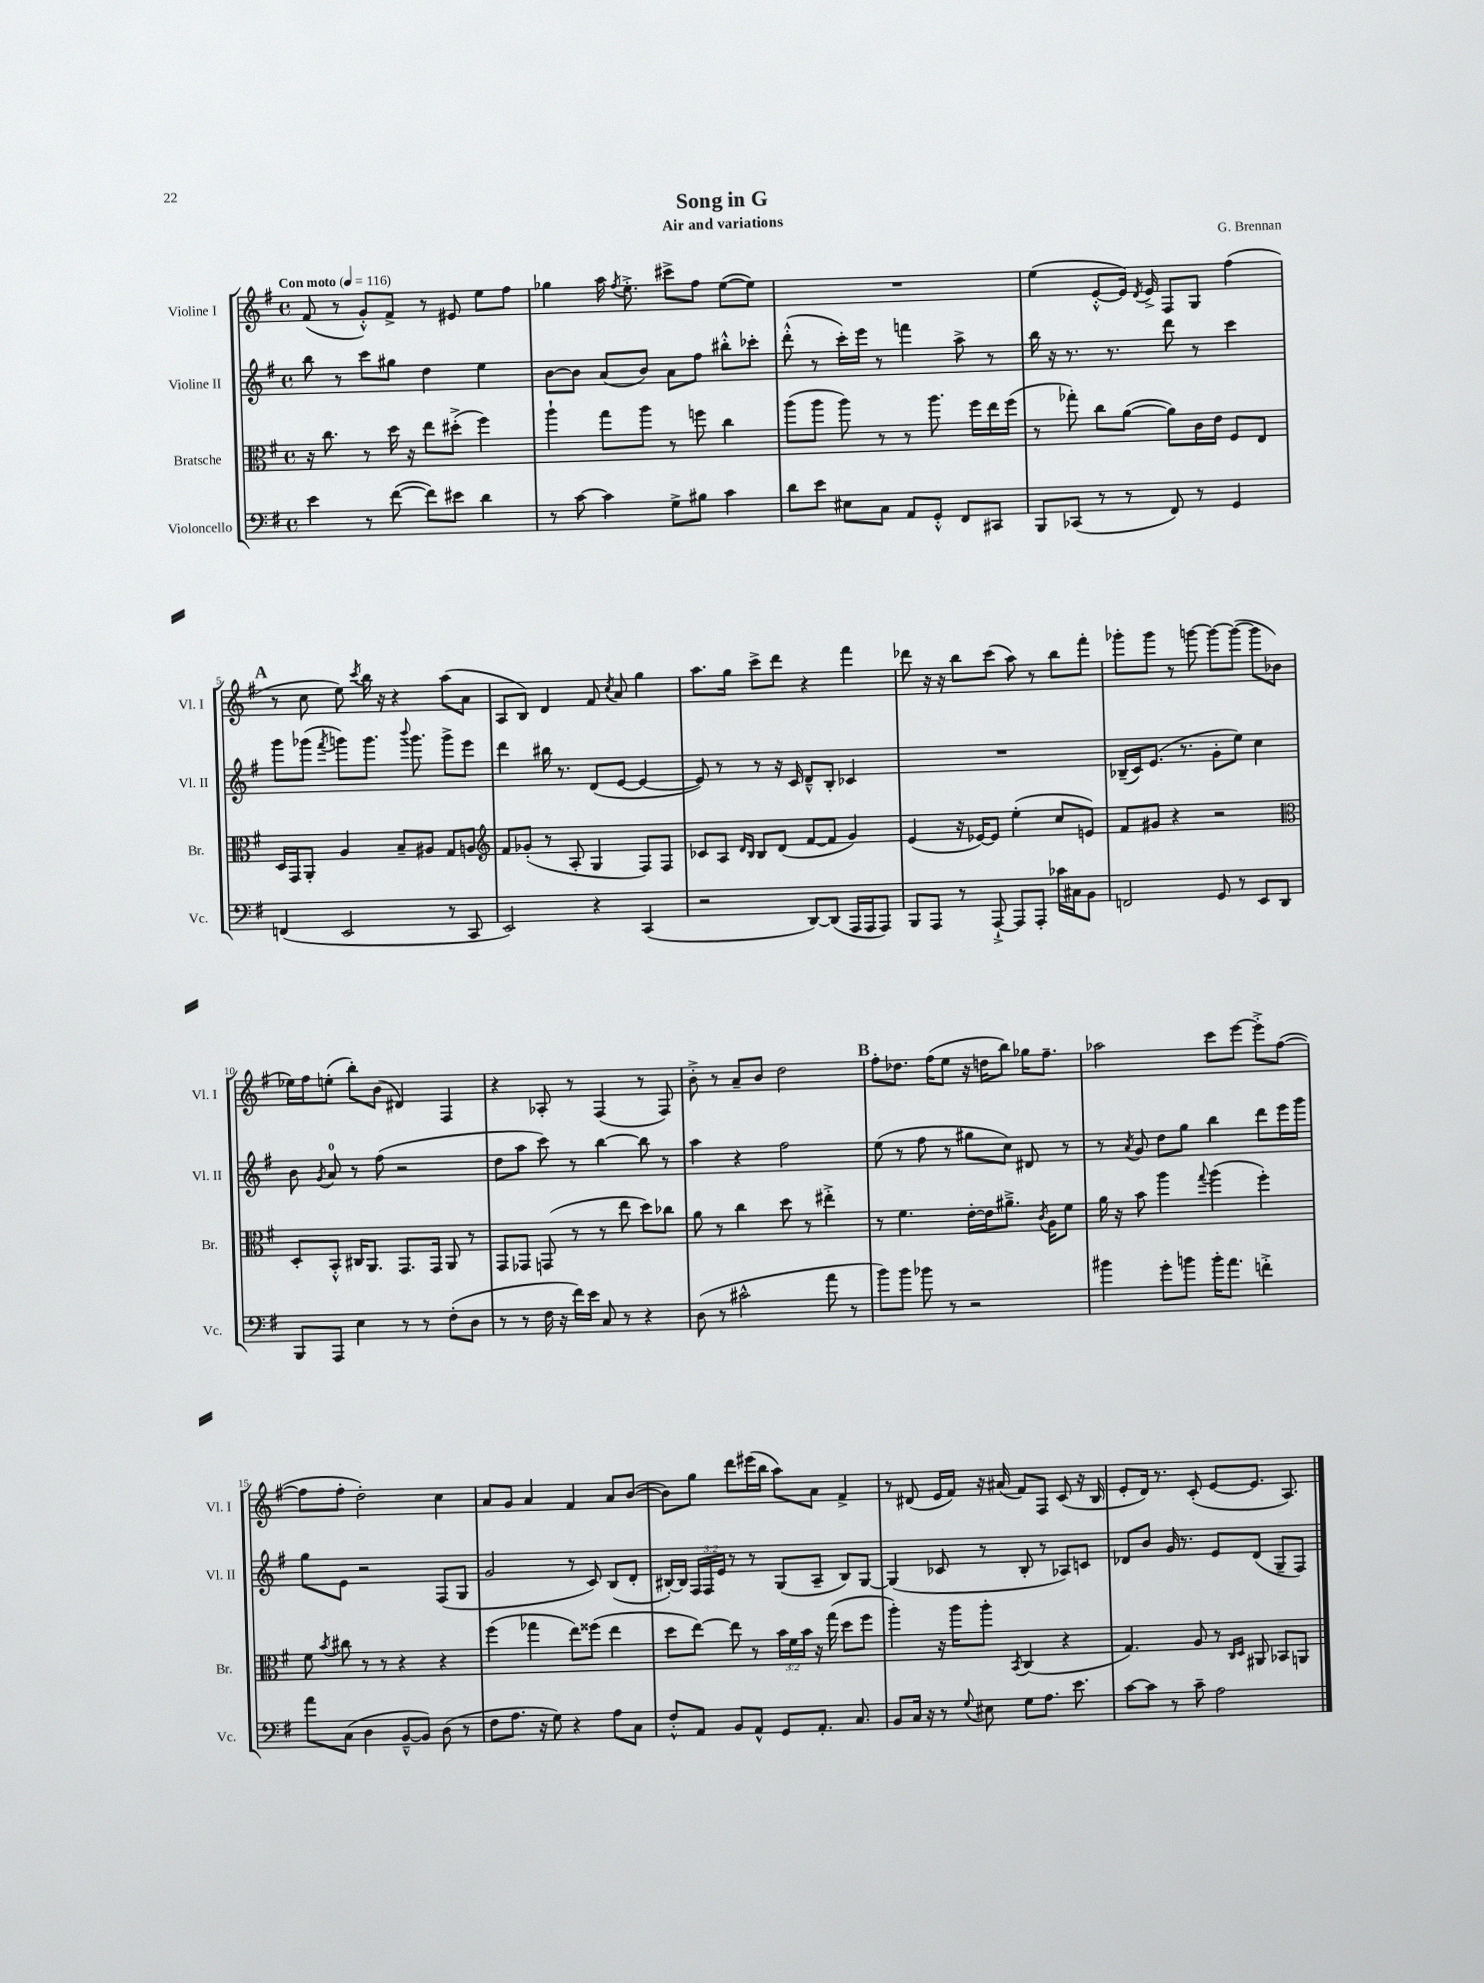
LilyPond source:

\header { title = "Song in G" composer = "G. Brennan" subtitle = "Air and variations" }
<<
\new StaffGroup <<
\new Staff = "s0" \with { instrumentName = "Violine I" shortInstrumentName = "Vl. I" } {
    \clef treble \key g \major \defaultTimeSignature \time 4/4 \tempo "Con moto" 4 = 116
    \autoBeamOff fis'8( r8 g'8[-.-^) fis'8]-> r8 eis'8 e''8[ fis''8] |
    ges''4 a''16 \acciaccatura { fis''8 } e''8.-.-> cis'''8[-> fis''8] e''8[~( e''8]) |
    R1 |
    e''4( e'8[~-.-^ e'16]) \acciaccatura { d'8 } e'16-> fis8[ g8] fis''4( |
    \mark \markup { \bold "A" } r8 c''8 e''8) \acciaccatura { c'''8 } b''16 r16 r4 a''8[( a'8] |
    a8[ b8]) d'4 fis'8 \acciaccatura { c''8 } a'8 g''4 |
    a''8.[ g''16] c'''8[-> d'''8] r4 fis'''4 |
    des'''8 r16 r16 b''8[ c'''8]( a''8) r8 b''8[ fis'''8]-. |
    ges'''8[-. ges'''8] r8 g'''8~ g'''8[~ g'''8]~( g'''8[ bes'8] |
    ees''16[) fis''16 e''8]-.( b''8[-.) b'8]( dis'4) fis4 |
    r4 aes8-. r8 fis4( r8 fis8) |
    b'8-.-> r8 a'8[-- b'8] d''2 |
    \mark \markup { \bold "B" } fis''8[-. des''8.] fis''16[( e''8] r16 d''16[ b''8]) ges''16[ fis''8.]-- |
    aes''2 c'''8[ e'''8]~ e'''8[-.-> fis''8]~( |
    fis''8[ fis''8]-. d''2-.) c''4 |
    a'8[ g'8] a'4 fis'4 a'8[ b'8]~( |
    b'8[) g''8] d'''8[ eis'''16( b''16] a''8[) a'8] fis'4-> |
    r8 dis'8( e'16[ fis'16]) r16 ais'16( fis'8[) fis8] c'8( r16 b16 |
    e'8[-. d'16]) r8. c'8-.( e'8[~ e'8.] a8.) \bar "|." |
}
\new Staff = "s1" \with { instrumentName = "Violine II" shortInstrumentName = "Vl. II" } {
    \clef treble \key g \major \defaultTimeSignature \time 4/4 \override Staff.TupletNumber.text = #tuplet-number::calc-fraction-text
    \autoBeamOff b''8 r8 c'''8[ gis''8] d''4 e''4 |
    b'8[~ b'8] a'8[( b'8]) a'8[ fis''8] bis''8[-.-^ ces'''8]-. |
    d'''8-.-^( r8 c'''16[-.) e'''16] r8 f'''4 a''8-> r8 |
    b''16 r16 r8. r8. d'''8 r8 c'''4 |
    \mark \markup { \bold "A" } g'''8[ ges'''8]( \acciaccatura { fis'''8 } g'''8[) g'''8.] \appoggiatura { b'''8 } g'''8. g'''8[-> e'''8] |
    d'''4 bis''16 r8. d'8[( e'8]~ e'4~ |
    e'8) r8 r8 r16 c'16 d'8[---^ b8]-. ces'4 |
    R1 |
    bes16[--( c'16) e'8.]( r8. g'8[-. e''8]) c''4 |
    b'8 \acciaccatura { g'8 } a'8-0 r8 fis''8( r2 |
    d''8[ a''8] c'''8) r8 b''4~ b''8 r8 |
    a''4 r4 fis''2 |
    \mark \markup { \bold "B" } e''8( r8 fis''8 r8 gis''8[ c''8]) dis'8 r8 |
    r8 \acciaccatura { a'8 } g'8 d''8[ g''8] b''4 d'''8[ e'''16 g'''16] |
    g''8[ e'8] r2 fis8[( g8] |
    g'2 r8 c'8) b8[( d'8]-. |
    bis16[~-.) bis16] \tuplet 3/2 { fis16[ fis16 e'16] } r8 r8 g8[( a8]-- bis8[) g8]~ |
    g4( ces'8 r8 b8-. r8 aes8[) c'8] |
    des'8[ b'8] g'16 r8. e'8[ des'8]( g8[-- fis8]) \bar "|." |
}
\new Staff = "s2" \with { instrumentName = "Bratsche" shortInstrumentName = "Br." } {
    \clef alto \key g \major \defaultTimeSignature \time 4/4 \override Staff.TupletNumber.text = #tuplet-number::calc-fraction-text
    \autoBeamOff r16 c''8. r8 d''16 r16 e''8[ dis''8]-.->( fis''4) |
    a''4-! g''8[ a''8] r8 f''8 c''4 |
    a''8[( a''8] a''8) r8 r8 a''8. fis''16[ e''16 fis''16]( |
    r8 ges''8-.) c''8[ a'8]~( a'8[) c'16 e'16] fis8[ e8] |
    \mark \markup { \bold "A" } d16[ g,16 a,8]-. a4 b8[-- ais8] g8[ a8] |
    \clef treble fis'8[ ges'8]-.( r8 a8-. g4 fis8[) fis8] |
    ces'8[ a8] \grace { d'16[ b16] } b8[ d'8]( fis'8[~ fis'8] g'4) |
    e'4( r16 ees'16[~) ees'8] e''4-.( c''8[ e'8]) |
    fis'8[ gis'8] r4 r2 |
    \clef alto d8[-. b,8]-.-^ cis16[ a,8.] g,8.[ g,16] a,8 r8 |
    g,8[ ges,8] g,8( r8 r8 e''8 d''8[) ces''8] |
    a'8 r8 c''4 d''8 r8 eis''4-.-> |
    \mark \markup { \bold "B" } r8 fis'4. e'16[~-. e'16 ais'8.]---> \acciaccatura { c'8 } a16[ fis'8] |
    a'16 r16 b'8 a''4 \appoggiatura { g''8 } a''4( fis''4-.) |
    fis'8 \acciaccatura { b'8 } cis''8 r8 r8 r4 r4 |
    fis''4( ges''4 e''8[) fisis''8]( e''4 |
    d''8[ e''8]~) e''8 r8 \tuplet 3/2 { b'16[ fis'16 b'16] } r16 g''16( d''8[ fis''8] |
    a''4-.) r16 a''16[ a''8]-. \acciaccatura { b,8 } c4( r4 |
    g4.) a8 r8 \grace { c16[ d16] } ais,8 bes,8[ a,8] \bar "|." |
}
\new Staff = "s3" \with { instrumentName = "Violoncello" shortInstrumentName = "Vc." } {
    \clef bass \key g \major \defaultTimeSignature \time 4/4
    \autoBeamOff e'4 r8 fis'8~( fis'8[) eis'8] d'4 |
    r8 c'8~ c'4 g8[-> bis8] c'4 |
    d'8[ e'8] eis8[ c8] a,8[ g,8]-.-^ fis,8[ cis,8] |
    b,,8[ ces,8]( r8 r8 fis,8) r8 g,4 |
    \mark \markup { \bold "A" } f,4( e,2 r8 c,8 |
    e,2) r4 c,4( |
    r2 d,8[~) d,8]( a,,16[ a,,16 a,,8]) |
    b,,8[ a,,8] r8 a,,8~-!-> a,,8[ a,,8]-. ces'16[ cis16 b,8] |
    f,2 g,8 r8 e,8[ d,8] |
    b,,8[ a,,8] e4 r8 r8 fis8[-.( d8] |
    r8 r8 fis16 r16 fis'16[) e'16] c8 r8 r4 |
    d8( r8 cis'2-^ a'8 r8 |
    \mark \markup { \bold "B" } b'8[) b'8] bes'8 r8 r2 |
    bis'4 g'8[-. b'8] b'16[-. a'8.] f'4-.-> |
    a'8[ c8]( d4 b,8[~---^ b,8]) d8( r8 |
    fis8[ a8.] r16 g8) r4 a8[ c8] |
    fis8[-.-^ a,8] b,8[ a,8]-^ g,8[ a,8.]-. c8. |
    b,8[ c16] r16 r8 \appoggiatura { g8 } eis8 g8[ a8.] e'8. |
    c'8[~ c'8] r8 c'8-- a2 \bar "|." |
}
>>
>>
